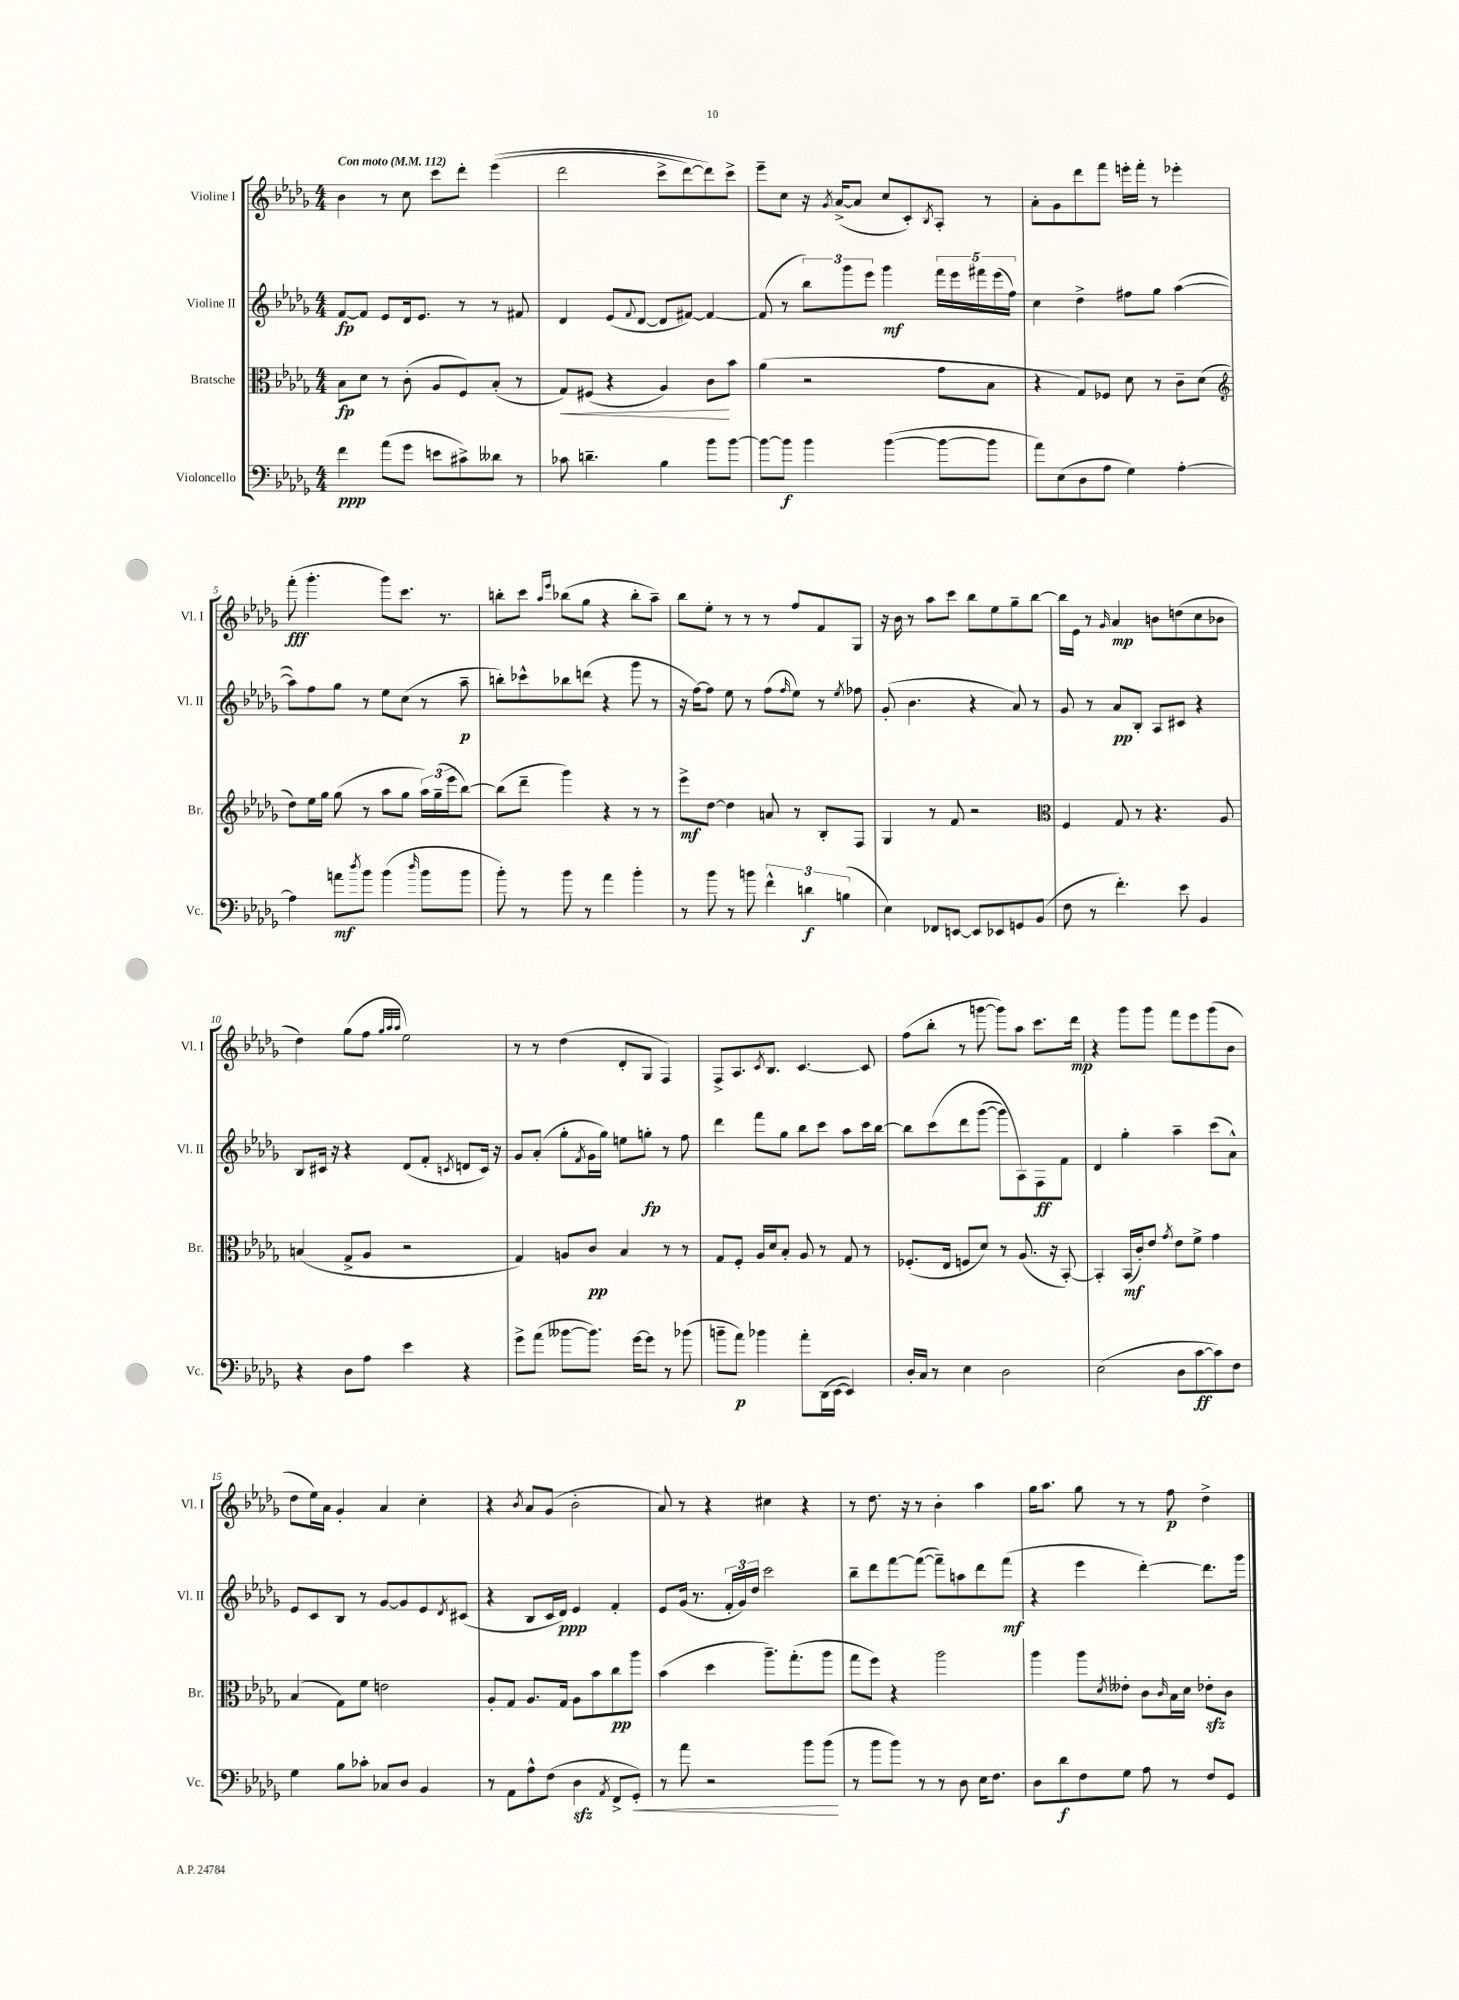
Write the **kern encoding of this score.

**kern	**dynam	**kern	**dynam	**kern	**dynam	**kern	**dynam
*part4	*part4	*part3	*part3	*part2	*part2	*part1	*part1
*staff4	*staff4	*staff3	*staff3	*staff2	*staff2	*staff1	*staff1
*I"Violoncello	*	*I"Bratsche	*	*I"Violine II	*	*I"Violine I	*
*I'Vc.	*	*I'Br.	*	*I'Vl. II	*	*I'Vl. I	*
*clefF4	*	*clefC3	*	*clefG2	*	*clefG2	*
*k[b-e-a-d-g-]	*	*k[b-e-a-d-g-]	*	*k[b-e-a-d-g-]	*	*k[b-e-a-d-g-]	*
*M4/4	*	*M4/4	*	*M4/4	*	*M4/4	*
*MM112	*	*MM112	*	*MM112	*	*MM112	*
=1	=1	=1	=1	=1	=1	=1	=1
!	!	!	!	!	!	!LO:TX:a:B:t=Con moto	!
4f\	ppp	8B-\L	fp	[8f/L	fp	4b-\	.
.	.	8d-\J	.	8f/J]	.	.	.
(8a-\L	.	8r	.	8e-/L	.	8r	.
8g-\J	.	(8c'\	.	16d-/k	.	8cc\	.
.	.	.	.	8.e-/J	.	.	.
8en\L	.	8A-/L	.	.	.	8ccc\L	.
8c#X^\)	.	8F/)	.	8r	.	8ddd-'\J	.
8d--X\J	.	(8B-'/J	.	8r	.	((4eee-\	.
8r	.	8r	.	8f#X/	.	.	.
=2	=2	=2	=2	=2	=2	=2	=2
!	!	!	!LO:HP:b	!	!	!	!
8c-X\	.	8G-/L)	<	4d-/	.	2ddd-\	.
4.dn~\	.	(8F#X/J	.	.	.	.	.
.	.	4r	.	(8e-/L	.	.	.
.	.	.	.	8qqf/	.	.	.
.	.	.	.	[8d-/J	.	.	.
4B-\	.	4A-/)	.	8d-/L]	.	8ccc^\L	.
.	.	.	.	[8f#X/J)	.	[8ddd-\)	.
8b-\L	.	8c\L	.	4f#/_	.	8ddd-\])	.
[8b-\J	.	8b-\J	[	.	.	8ccc^\J	.
=3	=3	=3	=3	=3	=3	=3	=3
8b-\L_	.	(4a-\	.	(8f#/]	.	8eee-~\L	.
8b-\J]	f	.	.	8r	.	8cc\J	.
4b-\	.	2r	.	12bb-\L)	.	16r	.
.	.	.	.	.	.	8qg-/	.
.	.	.	.	.	.	([16a-^/KL	.
.	.	.	.	12ggg-\	.	.	.
.	.	.	.	.	.	8a-/J]	.
.	.	.	.	12eee-\J	.	.	.
([4b-\	.	.	.	4ggg-\	mf	8cc/L	.
.	.	.	.	.	.	8c'/)	.
.	.	.	.	.	.	8qB-/	.
8b-\L_	.	8g-\L	.	20fff\LL	.	8A-'/J	.
.	.	.	.	20eee-\	.	.	.
.	.	.	.	20fff#X\	.	.	.
8b-\J]	.	8B-\J	.	.	.	8r	.
.	.	.	.	(20eee-\	.	.	.
.	.	.	.	20ff\JJ)	.	.	.
=4	=4	=4	=4	=4	=4	=4	=4
8a-\L)	.	4r	.	4cc\	.	8a-'\L	.
(8E-\	.	.	.	.	.	8g-\	.
8D-\	.	8G-/L)	.	4dd-^\	.	8ddd-\	.
8A-\J	.	8F-X/J	.	.	.	8fff\J	.
4G-\)	.	8d-\	.	8ff#X\L	.	16eeen'\LL	.
.	.	.	.	.	.	16fff'\JJ	.
.	.	8r	.	8gg-\J	.	8r	.
[4A-'\	.	8c~\L	.	([4aa-\	.	4eee-X'\	.
.	.	(8d-\J	.	.	.	.	.
!!LO:LB:g=z
=5	=5	=5	=5	=5	=5	=5	=5
*	*	*clefG2	*	*	*	*	*
4A-\]	.	8dd-\L)	.	8aa-\L])	.	(8fff'\	fff
.	.	16ee-\L	.	8ff\	.	4.ggg-'\	.
.	.	16gg-\JJ	.	.	.	.	.
8an\L	mf	(8gg-\	.	8gg-\J	.	.	.
8qdd-/	.	.	.	.	.	.	.
8b-\J	.	8r	.	8r	.	.	.
(4b-\	.	8aa-\L	.	8ee-\L	.	8ggg-\L)	.
.	.	8gg-\J	.	(8cc\J	.	8.ccc\J	.
16qqdd-/	.	.	.	.	.	.	.
8b-\L	.	24aa-\LL)	.	8r	.	.	.
.	.	(24gg-~\	.	.	.	.	.
.	.	.	.	.	.	8.r	.
.	.	24eee-\J	.	.	.	.	.
8b-\J	.	[8bb-\J)	.	8aa-~\	p	.	.
=6	=6	=6	=6	=6	=6	=6	=6
8b-'\)	.	(8bb-\L]	.	8bbn'\L)	.	8bbn'\L	.
8r	.	8ddd-~\J	.	8ccc-X^^\	.	8ccc\J	.
.	.	.	.	.	.	16qqaa-/LL	.
.	.	.	.	.	.	16qqeee-/JJ	.
8b-\	.	4ggg-\)	.	8bb-X\	.	(8bb-X\L	.
8r	.	.	.	(8dddn\J	.	8gg-\J	.
4a-\	.	4r	.	4r	.	4r	.
4b-'\	.	8r	.	8ggg-\	.	8bb-'\L	.
.	.	8r	.	8r	.	8aa-~\J)	.
=7	=7	=7	=7	=7	=7	=7	=7
8r	.	8eee-^\L	mf	16r	.	8bb-\L	.
.	.	.	.	[16ff\KL)	.	.	.
8b-\	.	[8dd-\J	.	8ff\J]	.	8ee-'\J	.
8r	.	4dd-\]	.	8ee-\	.	8r	.
8bn\	.	.	.	8r	.	8r	.
6f^^\	.	8an/	.	(8ff\L	.	8r	.
.	.	.	.	16qqff/	.	.	.
.	.	8r	.	8ee-\J)	.	8ff/L	.
6dn\	f	.	.	.	.	.	.
.	.	8B-'/L	.	8r	.	8f/	.
(6Bn\	.	.	.	.	.	.	.
.	.	.	.	8qee-/	.	.	.
.	.	8F/J	.	8ff-X\	.	8G-/J	.
=8	=8	=8	=8	=8	=8	=8	=8
4E-\)	.	4G-/	.	(8g-'/	.	16r	.
.	.	.	.	.	.	16b-\	.
.	.	.	.	4.b-\	.	8r	.
8FF-X/L	.	8r	.	.	.	8aa-\L	.
[8EEn/J	.	8f/	.	.	.	8ccc\J	.
8EE/L]	.	2r	.	4r	.	8bb-\L	.
8EE-X/	.	.	.	.	.	8ee-\	.
8GGn/	.	.	.	8a-/)	.	8gg-~\	.
(8BB-/J	.	.	.	8r	.	[8bb-\J	.
=9	=9	=9	=9	=9	=9	=9	=9
*	*	*clefC3	*	*	*	*	*
8F\	.	4F/	.	8g-/	.	16bb-\LL]	.
.	.	.	.	.	.	16e-\JJ	.
8r	.	.	.	8r	.	8r	.
.	.	.	.	.	.	16qqg-/	.
4.f'\)	.	8G-/	.	8a-/L	pp	4a-/	mp
.	.	8r	.	8B-'/J	.	.	.
.	.	4.r	.	8A-/L	.	8bn\L	.
8e-\	.	.	.	8c#X/J	.	(8ddn\	.
4BB-/	.	.	.	4r	.	8cc\	.
.	.	8A-/	.	.	.	8b-X\J	.
!!LO:LB:g=z
=10	=10	=10	=10	=10	=10	=10	=10
4r	.	(4Bn/	.	8B-/L	.	4dd-\)	.
.	.	.	.	16c#X/Jk	.	.	.
.	.	.	.	16r	.	.	.
8D-\L	.	8G-^/L	.	4r	.	(8gg-\L	.
8A-\J	.	8A-/J	.	.	.	8ff\J	.
.	.	.	.	.	.	32qqgg-/LLL	.
.	.	.	.	.	.	32qqaa-/	.
.	.	.	.	.	.	32qqaa-/JJJ	.
4e-\	.	2r	.	(8d-/L	.	2ee-\)	.
.	.	.	.	8f'/J	.	.	.
.	.	.	.	8qcn/	.	.	.
4r	.	.	.	8dn/L	.	.	.
.	.	.	.	16c/Jk)	.	.	.
.	.	.	.	16r	.	.	.
=11	=11	=11	=11	=11	=11	=11	=11
8g-^\L	.	4G-/)	.	8g-/L	.	8r	.
(8a-\J	.	.	.	(8a-'/J	.	8r	.
[8b--X\L	.	8An/L	.	8gg-'\L	.	(4dd-\	.
.	.	.	.	8qf/	.	.	.
8.b--\J])	.	8c/J	pp	16g-\L	.	.	.
.	.	.	.	16gg-\JJ)	.	.	.
.	.	4B-/	.	8een\L	.	8d-'/L	.
[16g-\KL	.	.	.	.	.	.	.
8g-\J]	.	.	.	8ggn'\J	fp	8G-/J	.
8r	.	8r	.	8r	.	4F/)	.
(8b-X\	.	8r	.	8ff\	.	.	.
=12	=12	=12	=12	=12	=12	=12	=12
8bn~\L	.	8G-/L	.	4ddd-\	.	8F^/L	.
8a-\J)	p	8F'/J	.	.	.	8.A-/	.
4b-X\	.	16A-/LL	.	8fff\L	.	.	.
.	.	.	.	.	.	8qc/	.
.	.	16d-/J	.	.	.	8.B-/J	.
.	.	8B-'/J	.	8gg-\J	.	.	.
8a-'\L	.	8A-/	.	8bb-\L	.	[4.c/	.
(16DD-\L	.	8r	.	8ccc\J	.	.	.
[16EE-\JJ	.	.	.	.	.	.	.
4EE-/])	.	8G-/	.	8aa-\L	.	.	.
.	.	8r	.	16ccc\L	.	8c/]	.
.	.	.	.	[16bb-\JJ	.	.	.
=13	=13	=13	=13	=13	=13	=13	=13
16D-'/LL	.	(8.F-X'/L	.	8bb-\L]	.	(8ff\L	.
16C/JJ	.	.	.	.	.	.	.
8r	.	.	.	(8ccc\	.	8bb-'\J	.
.	.	16E-/Jk	.	.	.	.	.
4E-\	.	8Fn/L	.	8ddd-\	.	8r	.
.	.	8d-/J)	.	([8ggg-\J	.	[8gggn\	.
2D-\	.	8r	.	8ggg-\L])	.	8ggg\L])	.
.	.	(8.A-/	.	8A-\)	.	8aa-\J	.
.	.	.	.	8F\	ff	8.ccc\L	.
.	.	16r	.	.	.	.	.
.	.	[8BB-'/)	.	8f\J	.	.	.
.	.	.	.	.	.	16ddd-\Jk	mp
=14	=14	=14	=14	=14	=14	=14	=14
(2E-\	.	4BB-'/]	.	4d-/	.	4r	.
.	.	(16BB-/LL	mf	4gg-'\	.	8ggg-\L	.
.	.	16c'/J)	.	.	.	.	.
.	.	8e-/J	.	.	.	8ggg-\J	.
.	.	8qg-/	.	.	.	.	.
8D-\L	.	8e-\L	.	4aa-~\	.	8fff\L	.
[8c\	ff	8f^\J	.	.	.	8eee-\	.
8c\])	.	4g-\	.	(8ccc\L	.	(8ggg-\	.
8F\J	.	.	.	8a-^^\J)	.	8b-\J	.
!!LO:LB:g=z
=15	=15	=15	=15	=15	=15	=15	=15
4G-\	.	(4B-/	.	8e-/L	.	8dd-\L	.
.	.	.	.	8c/	.	16ee-\L)	.
.	.	.	.	.	.	16a-\JJ	.
8B-\L	.	8G-\L)	.	8B-/J	.	4g-'/	.
8c-X'\J	.	8f\J	.	8r	.	.	.
8C-X/L	.	2en\	.	[8g-/L	.	4a-/	.
8D-/J	.	.	.	8g-/]	.	.	.
4BB-/	.	.	.	8e-/	.	4cc'\	.
.	.	.	.	8qd-/	.	.	.
.	.	.	.	(8c#X/J	.	.	.
=16	=16	=16	=16	=16	=16	=16	=16
8r	.	8A-'/L	.	4r	.	4r	.
8AA-\L	.	8G-/J	.	.	.	.	.
.	.	.	.	.	.	8qb-/	.
8A-^^\	.	8.A-/L	.	8B-/L	.	8a-/L	.
(8F\J	.	.	.	16c/L	.	(8g-/J	.
.	.	16G-/Jk	.	16d-/JJ)	ppp	.	.
4D-zz\	.	8A-\L	.	4e-/	.	2b-'\	.
.	.	8b-\	.	.	.	.	.
8qAA-/	.	.	.	.	.	.	.
8FF^/L	.	8cc\	pp	4f'/	.	.	.
!	!LO:HP:b	!	!	!	!	!	!
8GG-'/J)	<	8aa-\J	.	.	.	.	.
=17	=17	=17	=17	=17	=17	=17	=17
8r	.	(4b-\	.	8e-/L	.	8a-/)	.
8a-\	.	.	.	(16g-/Jk	.	8r	.
.	.	.	.	8.r	.	.	.
2r	.	4dd-\	.	.	.	4r	.
.	.	.	.	24f'/LL	.	.	.
.	.	.	.	24g-/)	.	.	.
.	.	.	.	24dd-/JJ	.	.	.
.	.	8.aa-~\L)	.	2ccc\	.	4cc#X\	.
.	.	(8.gg-'\	.	.	.	.	.
8b-\L	.	.	.	.	.	4r	.
(8b-\J	.	8aa-\J	.	.	.	.	.
.	[	.	.	.	.	.	.
=18	=18	=18	=18	=18	=18	=18	=18
8r	.	8gg-\L	.	8bb-~\L	.	8r	.
8b-\L	.	8ff\J)	.	8ddd-\	.	8.dd-\	.
8b-\J)	.	4r	.	[8fff\	.	.	.
.	.	.	.	.	.	16r	.
8r	.	.	.	(8fff\J_	.	8r	.
8r	.	2aa-\	.	8fff~\L])	.	4b-'\	.
8D-\	.	.	.	8aan\	.	.	.
16E-\KL	.	.	.	8ddd-\	.	4aa-\	.
8.F\J	.	.	.	.	.	.	.
.	.	.	.	(8fff\J	mf	.	.
=19	=19	=19	=19	=19	=19	=19	=19
8D-\L	.	4aa-\	.	4r	.	16gg-\KL	.
.	.	.	.	.	.	8.aa-\J	.
8d-\	f	.	.	.	.	.	.
8F\	.	8aa-\L	.	4eee-\	.	8gg-\	.
.	.	8qd-/	.	.	.	.	.
8G-\J	.	8e--X'\J	.	.	.	8r	.
8A-\	.	8c\L	.	[4ddd-'\)	.	8r	.
.	.	16qqc/	.	.	.	.	.
8r	.	16B-\L	.	.	.	8ff\	p
.	.	16d-\JJ	.	.	.	.	.
8F/L	.	8e-Xzz'\L	.	8.ddd-\L]	.	4dd-^\	.
8GG-/J	.	8c\J	.	.	.	.	.
.	.	.	.	16ggg-\Jk	.	.	.
==	==	==	==	==	==	==	==
*-	*-	*-	*-	*-	*-	*-	*-
